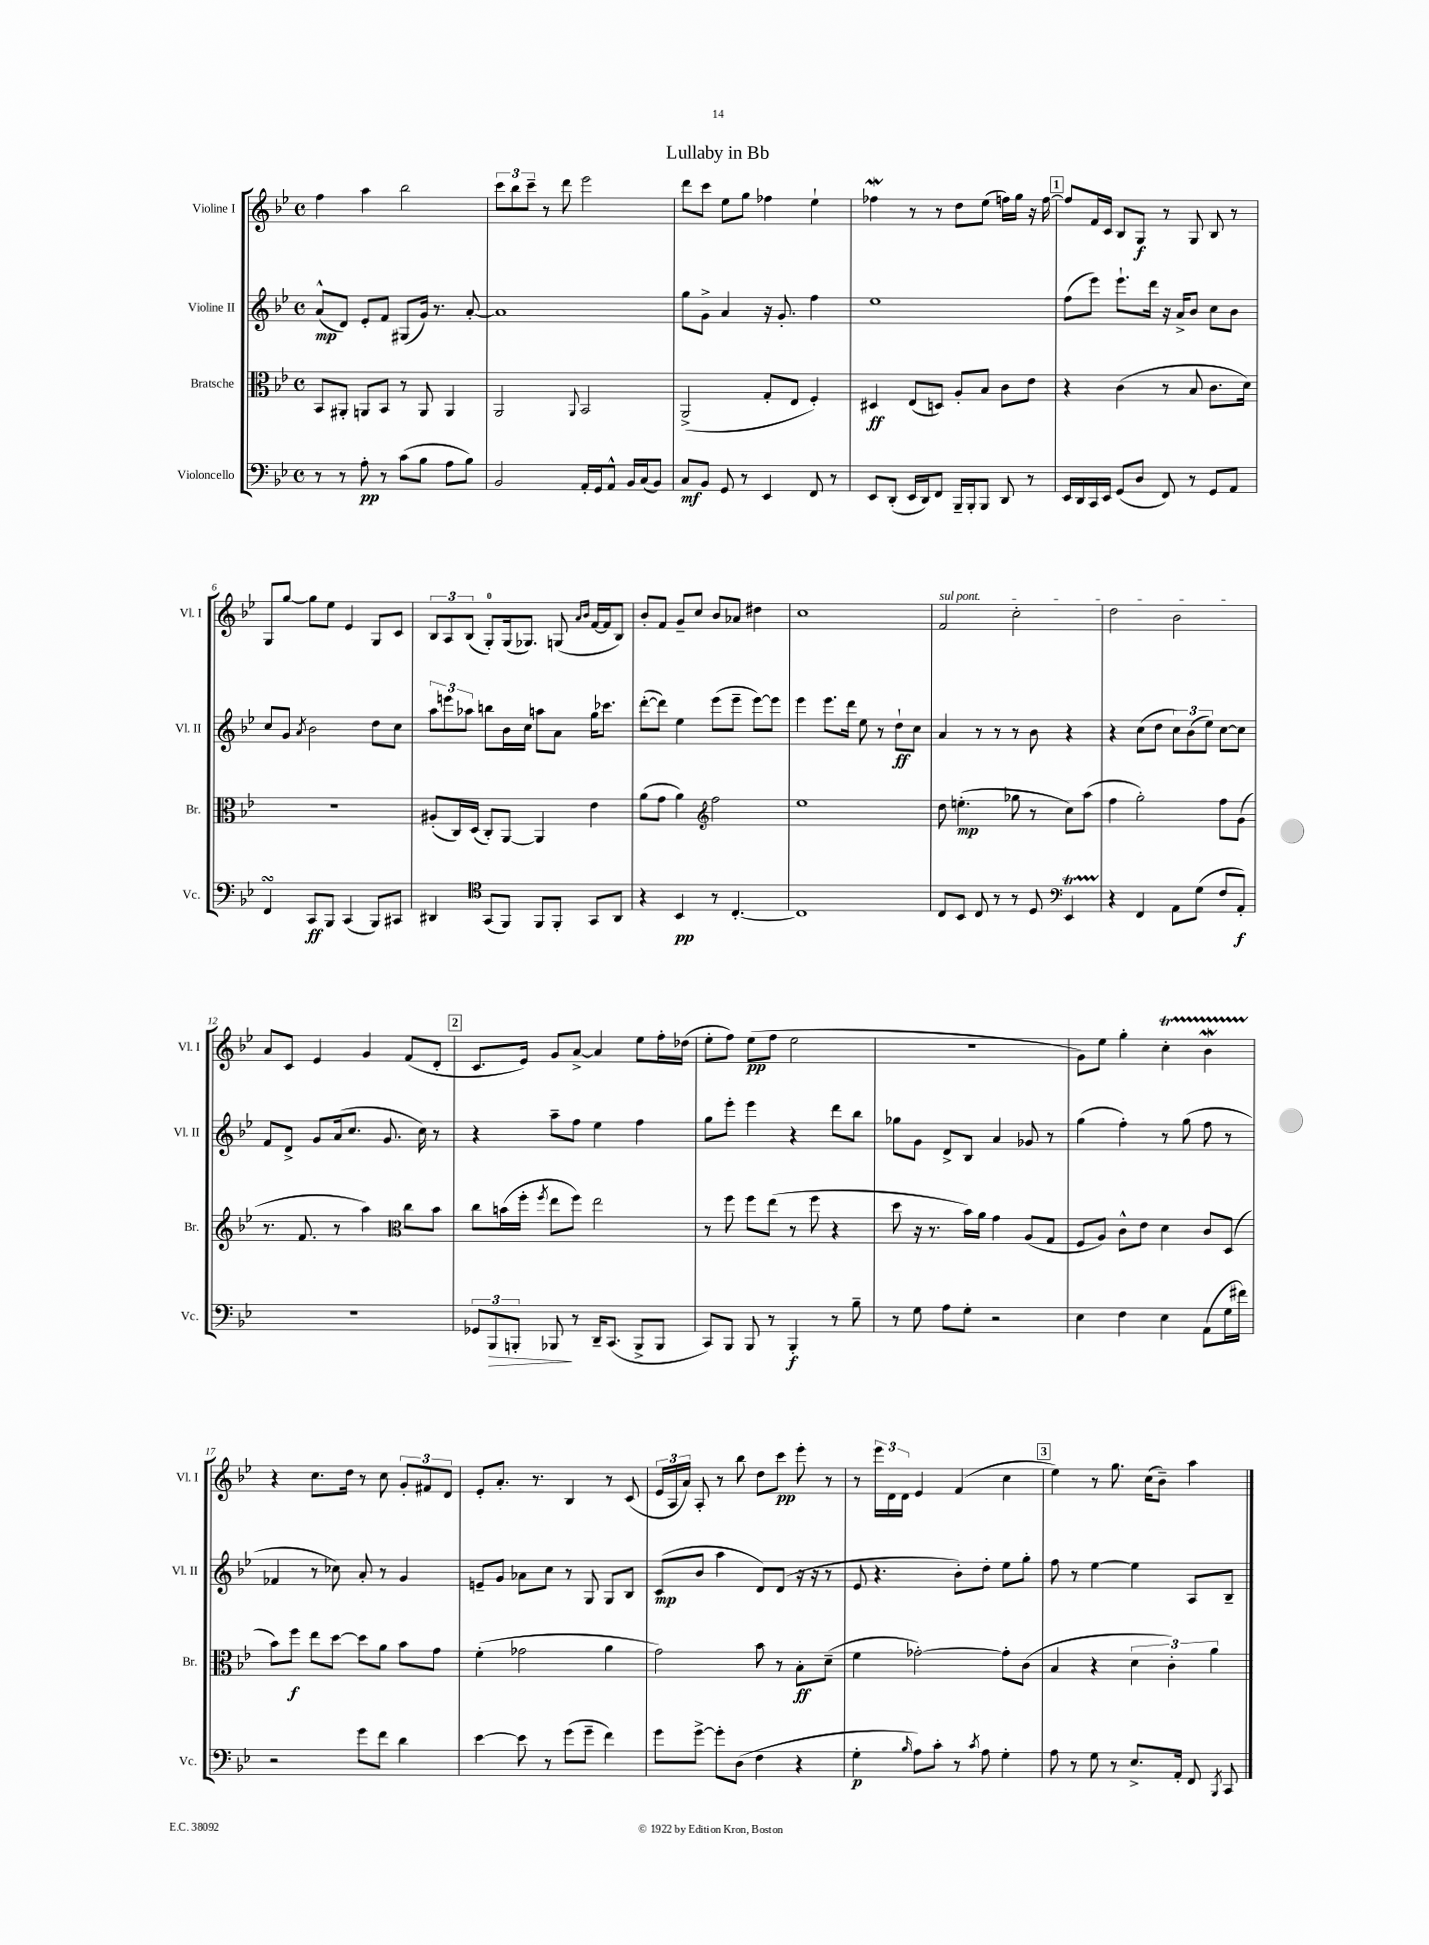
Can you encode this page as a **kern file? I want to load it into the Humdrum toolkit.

**kern	**dynam	**kern	**dynam	**kern	**dynam	**kern	**dynam
*part4	*part4	*part3	*part3	*part2	*part2	*part1	*part1
*staff4	*staff4	*staff3	*staff3	*staff2	*staff2	*staff1	*staff1
*I"Violoncello	*	*I"Bratsche	*	*I"Violine II	*	*I"Violine I	*
*I'Vc.	*	*I'Br.	*	*I'Vl. II	*	*I'Vl. I	*
*clefF4	*	*clefC3	*	*clefG2	*	*clefG2	*
*k[b-e-]	*	*k[b-e-]	*	*k[b-e-]	*	*k[b-e-]	*
*M4/4	*	*M4/4	*	*M4/4	*	*M4/4	*
*met(c)	*	*met(c)	*	*met(c)	*	*met(c)	*
=1	=1	=1	=1	=1	=1	=1	=1
8r	.	8BB-/L	.	(8a^^/L	mp	4ff\	.
8r	.	8AA#X'/J	.	8d/J)	.	.	.
8A'\	pp	8AAn/L	.	8e-'/L	.	4aa\	.
8r	.	8BB-/J	.	8f/J	.	.	.
(8c\L	.	8r	.	(8G#X/L	.	2bb-\	.
8B-\J	.	8AA/	.	16g/Jk)	.	.	.
.	.	.	.	8.r	.	.	.
8A\L	.	4AA/	.	.	.	.	.
8B-\J)	.	.	.	[8a'/	.	.	.
=2	=2	=2	=2	=2	=2	=2	=2
2BB-/	.	2AA/	.	1a]	.	12ccc\L	.
.	.	.	.	.	.	12bb-\	.
.	.	.	.	.	.	12ccc~\J	.
.	.	.	.	.	.	8r	.
.	.	.	.	.	.	8ddd\	.
.	.	8qqAA/	.	.	.	.	.
16AA'/LL	.	2BB-/	.	.	.	2eee-\	.
16GG/J	.	.	.	.	.	.	.
8AA^^/J	.	.	.	.	.	.	.
16BB-/LL	.	.	.	.	.	.	.
(16C/J	.	.	.	.	.	.	.
8BB-/J)	.	.	.	.	.	.	.
=3	=3	=3	=3	=3	=3	=3	=3
8C/L	mf	(2AA^/	.	8gg\L	.	8ddd\L	.
8BB-/J	.	.	.	8g^\J	.	8ccc\J	.
8GG/	.	.	.	4a/	.	8ee-\L	.
8r	.	.	.	.	.	8gg\J	.
4EE-/	.	8G'/L	.	16r	.	4ff-X\	.
.	.	.	.	8.g'/	.	.	.
.	.	8E-/J	.	.	.	.	.
8FF/	.	4F'/)	.	4ff\	.	4ee-`\	.
8r	.	.	.	.	.	.	.
=4	=4	=4	=4	=4	=4	=4	=4
8EE-/L	.	4D#X/	ff	1ee-	.	4ff-Xw\	.
(8DD'/J	.	.	.	.	.	.	.
16EE-/LL	.	(8E-/L	.	.	.	8r	.
16DD/J)	.	.	.	.	.	.	.
8FF/J	.	8Dn/J)	.	.	.	8r	.
16BBB-~/LL	.	8A'/L	.	.	.	8dd\L	.
16BBB-'/J	.	.	.	.	.	.	.
8BBB-/J	.	8B-/J	.	.	.	(8ee-\J	.
8DD/	.	8c\L	.	.	.	16ffn\LL)	.
.	.	.	.	.	.	16gg\JJ	.
8r	.	8e-\J	.	.	.	16r	.
.	.	.	.	.	.	[16ff\	.
!!LO:REH:place=s1:t=1
=5	=5	=5	=5	=5	=5	=5	=5
16EE-/LL	.	4r	.	(8ff\L	.	8ff/L]	.
16DD/	.	.	.	.	.	.	.
16CC/	.	.	.	8eee-\J)	.	16f/L	.
16EE-/JJ	.	.	.	.	.	16c/JJ	.
(8GG/L	.	(4c\	.	8.eee-`\L	.	8B-/L	.
8D/J	.	.	.	.	.	8G/J	f
.	.	.	.	16ddd\Jk	.	.	.
8FF/)	.	8r	.	16r	.	8r	.
.	.	.	.	16a^/KL	.	.	.
8r	.	8B-/	.	8b-/J	.	8G/	.
8GG/L	.	8.c\L	.	8cc\L	.	8B-/	.
8AA/J	.	.	.	8b-\J	.	8r	.
.	.	16d\Jk)	.	.	.	.	.
!!LO:LB:g=z
=6	=6	=6	=6	=6	=6	=6	=6
4FFsSSS/	.	1r	.	8cc/L	.	8G/L	.
.	.	.	.	8g/J	.	[8gg/J	.
.	.	.	.	8qa/	.	.	.
8CC/L	ff	.	.	2b-\	.	8gg\L]	.
8BBB-/J	.	.	.	.	.	8ee-\J	.
(4CC/	.	.	.	.	.	4e-/	.
8BBB-/L)	.	.	.	8dd\L	.	8G/L	.
8CC#X/J	.	.	.	8cc\J	.	8c/J	.
=7	=7	=7	=7	=7	=7	=7	=7
4DD#X/	.	(8A#X'/L	.	12aa\L	.	12B-/L	.
.	.	.	.	12eeen\	.	12A/	.
.	.	16C/L)	.	.	.	.	.
.	.	.	.	12aa-X\J	.	(12B-/J	.
.	.	(16D/JJ	.	.	.	.	.
*clefC4	*	*	*	*	*	*	*
(8GG/L	.	8C'/L)	.	8bbn\L	.	8G'/L)	.
8FF/J)	.	[8AA/J	.	16b-\L	.	(16G/k	.
.	.	.	.	16cc\JJ	.	8.G-X/J)	.
8FF/L	.	4AA/]	.	8aan\L	.	.	.
8FF'/J	.	.	.	8a\J	.	(8Gn/	.
.	.	.	.	.	.	16qqa/LL	.
.	.	.	.	.	.	16qqb-/JJ	.
8GG/L	.	4e-\	.	16gg\KL	.	[16f/LL	.
.	.	.	.	8.ccc-X\J	.	16f/J]	.
8AA/J	.	.	.	.	.	8B-/J)	.
=8	=8	=8	=8	=8	=8	=8	=8
4r	.	(8a\L	.	([8ddd'\L	.	8b-'/L	.
.	.	8g\J	.	8ddd\J])	.	8f/J	.
4BB-/	pp	4a\)	.	4ee-\	.	8g~/L	.
.	.	.	.	.	.	8cc/J	.
*	*	*clefG2	*	*	*	*	*
8r	.	2ff\	.	(8eee-\L	.	8b-/L	.
[4.C'/	.	.	.	8eee-~\J	.	8a-X/J	.
.	.	.	.	[8eee-\L)	.	4dd#X\	.
.	.	.	.	8eee-\J]	.	.	.
=9	=9	=9	=9	=9	=9	=9	=9
1C]	.	1ee-	.	4eee-\	.	1cc	.
.	.	.	.	8.eee-\L	.	.	.
.	.	.	.	16ddd\Jk	.	.	.
.	.	.	.	8ee-\	.	.	.
.	.	.	.	8r	.	.	.
.	.	.	.	8dd`\L	ff	.	.
.	.	.	.	8cc\J	.	.	.
=10	=10	=10	=10	=10	=10	=10	=10
!	!	!	!	!	!	!LO:TX:a:i:t=sul pont.	!
8C/L	.	8dd\	.	4a/	.	2f/	.
8BB-/J	.	(4.een'\	mp	.	.	.	.
8C/	.	.	.	8r	.	.	.
8r	.	.	.	8r	.	.	.
8r	.	8gg-X\	.	8r	.	2cc'\	.
8D/	.	8r	.	8b-\	.	.	.
*clefF4	*	*	*	*	*	*	*
4EE-T/	.	8cc\L)	.	4r	.	.	.
.	.	(8aa\J	.	.	.	.	.
=11	=11	=11	=11	=11	=11	=11	=11
4r	.	4ff\	.	4r	.	2dd\	.
4FF/	.	2gg'\)	.	(8cc\L	.	.	.
.	.	.	.	8dd\J	.	.	.
8AA\L	.	.	.	12cc\L)	.	2b-\	.
.	.	.	.	(12b-\	.	.	.
(8G\J	.	.	.	.	.	.	.
.	.	.	.	12ee-\J)	.	.	.
8F/L	.	8ff\L	.	[8cc\L	.	.	.
8AA'/J)	f	(8g\J	.	8cc\J]	.	.	.
!!LO:LB:g=z
=12	=12	=12	=12	=12	=12	=12	=12
1r	.	8.r	.	8f/L	.	8a/L	.
.	.	.	.	8d^/J	.	8c/J	.
.	.	8.f/	.	.	.	.	.
.	.	.	.	8g/L	.	4e-/	.
.	.	8r	.	(16a/k	.	.	.
.	.	.	.	8.cc/J	.	.	.
.	.	4aa\)	.	.	.	4g/	.
.	.	.	.	8.g/	.	.	.
*	*	*clefC3	*	*	*	*	*
.	.	8cc\L	.	.	.	(8f/L	.
.	.	.	.	16cc\)	.	.	.
.	.	8b-\J	.	8r	.	8d'/J	.
!!LO:REH:place=s1:t=2
=13	=13	=13	=13	=13	=13	=13	=13
12GG-X/L	.	8cc\L	.	4r	.	8.c/L	.
!	!LO:HP:b	!	!	!	!	!	!
12BBB-/	>	.	.	.	.	.	.
.	.	(16bn\L	.	.	.	.	.
12BBBn'/J	.	.	.	.	.	.	.
.	.	16ff'\JJ	.	.	.	16e-/Jk)	.
.	.	8qff/	.	.	.	.	.
8BBB-X/	.	8ee-\L	.	8aa~\L	.	8g/L	.
8r	]	8ff\J)	.	8ff\J	.	[8a^/J	.
16DD~/KL	.	2ee-\	.	4ee-\	.	4a/]	.
(8.CC/J	.	.	.	.	.	.	.
8BBB-^/L	.	.	.	4ff\	.	8ee-\L	.
8BBB-/J	.	.	.	.	.	16ff'\L	.
.	.	.	.	.	.	(16dd-X\JJ	.
=14	=14	=14	=14	=14	=14	=14	=14
8CC/L)	.	8r	.	8gg\L	.	8ee-'\L	.
8BBB-/J	.	8ff\	.	8eee-'\J	.	8ff\J)	.
8BBB-/	.	8ff\L	.	4eee-\	.	(8ee-\L	pp
8r	.	(8ee-\J	.	.	.	8ff\J	.
4BBB-'/	f	8r	.	4r	.	2ee-\	.
.	.	8ff\	.	.	.	.	.
8r	.	4r	.	8ddd\L	.	.	.
8B-~\	.	.	.	8bb-\J	.	.	.
=15	=15	=15	=15	=15	=15	=15	=15
8r	.	8dd\	.	8gg-X\L	.	1r	.
8G\	.	16r	.	8g\J	.	.	.
.	.	8.r	.	.	.	.	.
8A\L	.	.	.	8d^/L	.	.	.
8G'\J	.	16b-\LL)	.	8B-/J	.	.	.
.	.	16a\JJ	.	.	.	.	.
2r	.	4g\	.	4a/	.	.	.
.	.	(8A/L	.	8g-X/	.	.	.
.	.	8G/J	.	8r	.	.	.
=16	=16	=16	=16	=16	=16	=16	=16
4E-\	.	8F/L	.	(4gg\	.	8g\L)	.
.	.	8A/J)	.	.	.	8ee-\J	.
4F\	.	8c^^\L	.	4ff'\)	.	4gg'\	.
.	.	8e-\J	.	.	.	.	.
4E-\	.	4d\	.	8r	.	4ccT'\	.
.	.	.	.	(8gg\	.	.	.
(8AA\L	.	8c/L	.	8ff\	.	4b-TTTw\	.
16G\L	.	(8D/J	.	8r	.	.	.
16f#X\JJ)	.	.	.	.	.	.	.
!!LO:LB:g=z
=17	=17	=17	=17	=17	=17	=17	=17
2r	.	8b-\L)	.	4f-X/	.	4r	.
.	.	8ff\J	f	.	.	.	.
.	.	8ee-\L	.	8r	.	8.cc\L	.
.	.	[8dd\J	.	8cc-X\)	.	.	.
.	.	.	.	.	.	16dd\Jk	.
8g\L	.	8dd\L]	.	8a'/	.	8r	.
8f\J	.	8a\J	.	8r	.	8cc\	.
4d\	.	8b-\L	.	4g/	.	12g'/L	.
.	.	.	.	.	.	12f#X/	.
.	.	8g\J	.	.	.	.	.
.	.	.	.	.	.	12d/J	.
=18	=18	=18	=18	=18	=18	=18	=18
[4e-\	.	(4f'\	.	8en~/L	.	8e-'/L	.
.	.	.	.	8g/J	.	8.a'/J	.
8e-\]	.	2g-X\	.	8a-X\L	.	.	.
.	.	.	.	.	.	8.r	.
8r	.	.	.	8cc\J	.	.	.
(8g\L	.	.	.	8r	.	4B-/	.
8g~\J	.	.	.	8G/	.	.	.
4f\)	.	4a\	.	8G/L	.	8r	.
.	.	.	.	8B-/J	.	(8c/	.
=19	=19	=19	=19	=19	=19	=19	=19
8g\L	.	2g\)	.	(8c/L	mp	24e-/LL	.
.	.	.	.	.	.	24A/	.
.	.	.	.	.	.	24a/JJ)	.
[8g^\J	.	.	.	8b-/J	.	8A'/	.
8g'\L]	.	.	.	4aa\	.	8r	.
(8D\J	.	.	.	.	.	8bb-\	.
4F\	.	8b-\	.	8d/L)	.	8dd\L	.
.	.	8r	.	(8d/J	.	8ccc\J	pp
4r	.	8B-'\L	ff	16r	.	8eee-'\	.
.	.	.	.	16r	.	.	.
.	.	(8d~\J	.	8r	.	8r	.
=20	=20	=20	=20	=20	=20	=20	=20
4G'\	p	4f\	.	8e-/	.	8r	.
.	.	.	.	4.r	.	24eee-\LL	.
.	.	.	.	.	.	24d\	.
.	.	.	.	.	.	24d\JJ	.
16qqB-/	.	.	.	.	.	.	.
8A\L)	.	[2g-X'\)	.	.	.	4e-/	.
8c'\J	.	.	.	.	.	.	.
8r	.	.	.	8b-'\L)	.	(4f/	.
8qc/	.	.	.	.	.	.	.
8A\	.	.	.	8dd'\J	.	.	.
4G'\	.	8g-'\L]	.	8ee-\L	.	4cc\	.
.	.	(8c\J	.	8gg'\J	.	.	.
!!LO:REH:place=s1:t=3
=21	=21	=21	=21	=21	=21	=21	=21
8A\	.	4B-/	.	8ff\	.	4ee-\)	.
8r	.	.	.	8r	.	.	.
8G\	.	4r	.	[4ee-\	.	8r	.
8r	.	.	.	.	.	8.gg\	.
8.E-^/L	.	6d\	.	4ee-\]	.	.	.
.	.	.	.	.	.	(16cc\KL	.
.	.	.	.	.	.	8b-~\J)	.
.	.	6c'\)	.	.	.	.	.
16AA'/Jk	.	.	.	.	.	.	.
8FF/	.	.	.	8A/L	.	4aa\	.
.	.	6a\	.	.	.	.	.
8qBBB-/	.	.	.	.	.	.	.
8CC/	.	.	.	8B-~/J	.	.	.
==	==	==	==	==	==	==	==
*-	*-	*-	*-	*-	*-	*-	*-
